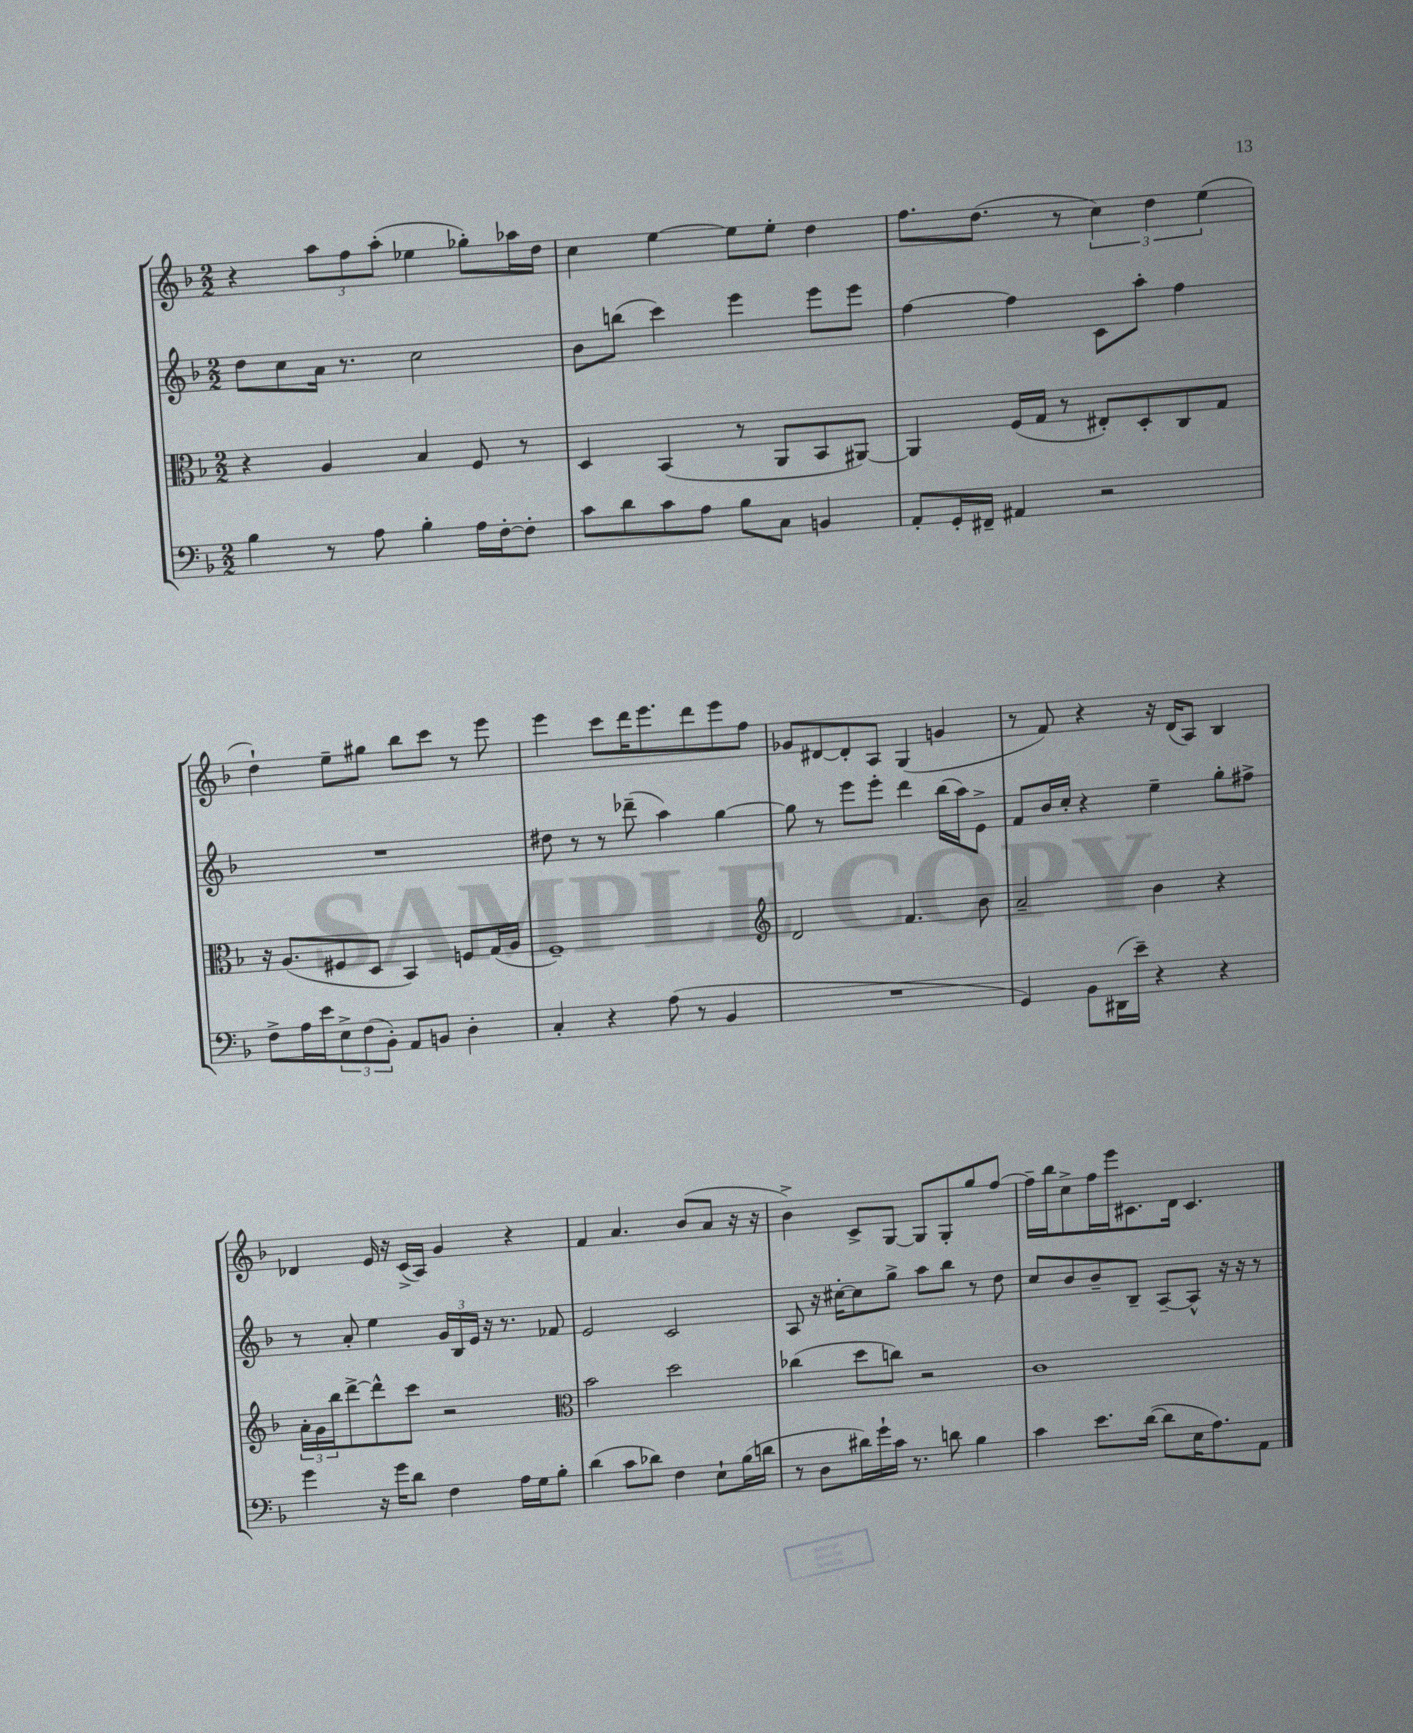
<<
\new StaffGroup <<
\new Staff = "s0" {
    \clef treble \key f \major \numericTimeSignature \time 2/2
    r4 \tuplet 3/2 { a''8 f''8 a''8-.( } ees''4 ges''8-.) aes''16 d''16 |
    c''4 e''4~ e''8 e''8-. d''4 |
    f''8. d''8.( r8 \tuplet 3/2 { c''4) d''4 e''4( } |
    d''4-!) e''8-- gis''8 bes''8 c'''8 r8 e'''8 |
    e'''4 c'''8 d'''16 e'''8. d'''8 e'''8 f''8 |
    ges'8 dis'8~ dis'8-. a8 g4( g'4 |
    r8 f'8) r4 r16 d'16( a8) bes4 |
    des'4 e'16 r16 c'16->( a16) g'4 r4 |
    f'4 a'4. bes'8( a'8 r16 r16 |
    bes'4->) c'8-> g8~ g8 g8-. g''8 f''8~ |
    f''16-- bes''16 c''8-> f''16 e'''16 cis'8. d'16 cis'4. \bar "|." |
}
\new Staff = "s1" {
    \clef treble \key f \major \numericTimeSignature \time 2/2
    d''8 c''8 a'16 r8. c''2 |
    bes'8 b''8( c'''4) e'''4 e'''8 e'''8 |
    f''4~ f''4 c'8 a''8-. f''4 |
    R1 |
    dis''8 r8 r8 des'''8--( a''4) g''4~ |
    g''8 r8 e'''8 e'''8-. d'''4 bes''16( a''16) e'8-> |
    f'8 bes'16 c''16-. r4 e''4-- g''8-. fis''8-> |
    r8 a'8-. e''4 \tuplet 3/2 { g'16 bes16 e'16 } r16 r8. fes'8 |
    e'2 c'2 |
    a8 r16 cis''16~-. cis''8 g''8-> a''8 bes''8 r8 d''8 |
    c''8 bes'8 bes'8-- bes8-- a8~-- a8-^ r16 r16 r8 \bar "|." |
}
\new Staff = "s2" {
    \clef alto \key f \major \numericTimeSignature \time 2/2
    r4 a4 bes4 f8 r8 |
    d4 bes,4( r8 a,8 bes,8 ais,8~) |
    ais,4 f16( g16 r8 eis8-.) d8-. c8 g8 |
    r16 a8.( fis8 d8 bes,4) f8 g16( a16 |
    f1--) |
    \clef treble d'2 f'4. bes'8 |
    a'2-- bes'4 r4 |
    \tuplet 3/2 { a'16-. g'16 bes''16 } d'''8~-> d'''8-^ c'''8 r2 |
    \clef alto bes'2 d''2 |
    ces''4( d''8 c''8) r2 |
    c'1 \bar "|." |
}
\new Staff = "s3" {
    \clef bass \key f \major \numericTimeSignature \time 2/2
    bes4 r8 a8 bes4-. a16 f16~-. f8-. |
    c'8 d'8 c'8 a8 bes8 c8 b,4 |
    a,8-. g,16-. fis,16-- ais,4 r2 |
    f8-> a16 e'16 \tuplet 3/2 { e8-> f8( bes,8-.) } a,8 b,8 d4-. |
    c4-. r4 a8( r8 bes,4 |
    R1 |
    g,4) bes,8 dis,16( e'16--) r4 r4 |
    g'4 r16 g'16 d'8 f4 a16 g16 bes8-. |
    d'4( c'8 des'8) f4 e8-! bes16( d'16 |
    r8 d8 dis'16) g'16-! c'16 r8. d'8 bes4 |
    c'4 e'8. d'16~( d'8 e16 a8.) a,8 \bar "|." |
}
>>
>>
\layout { \context { \Score \remove "Bar_number_engraver" } }
